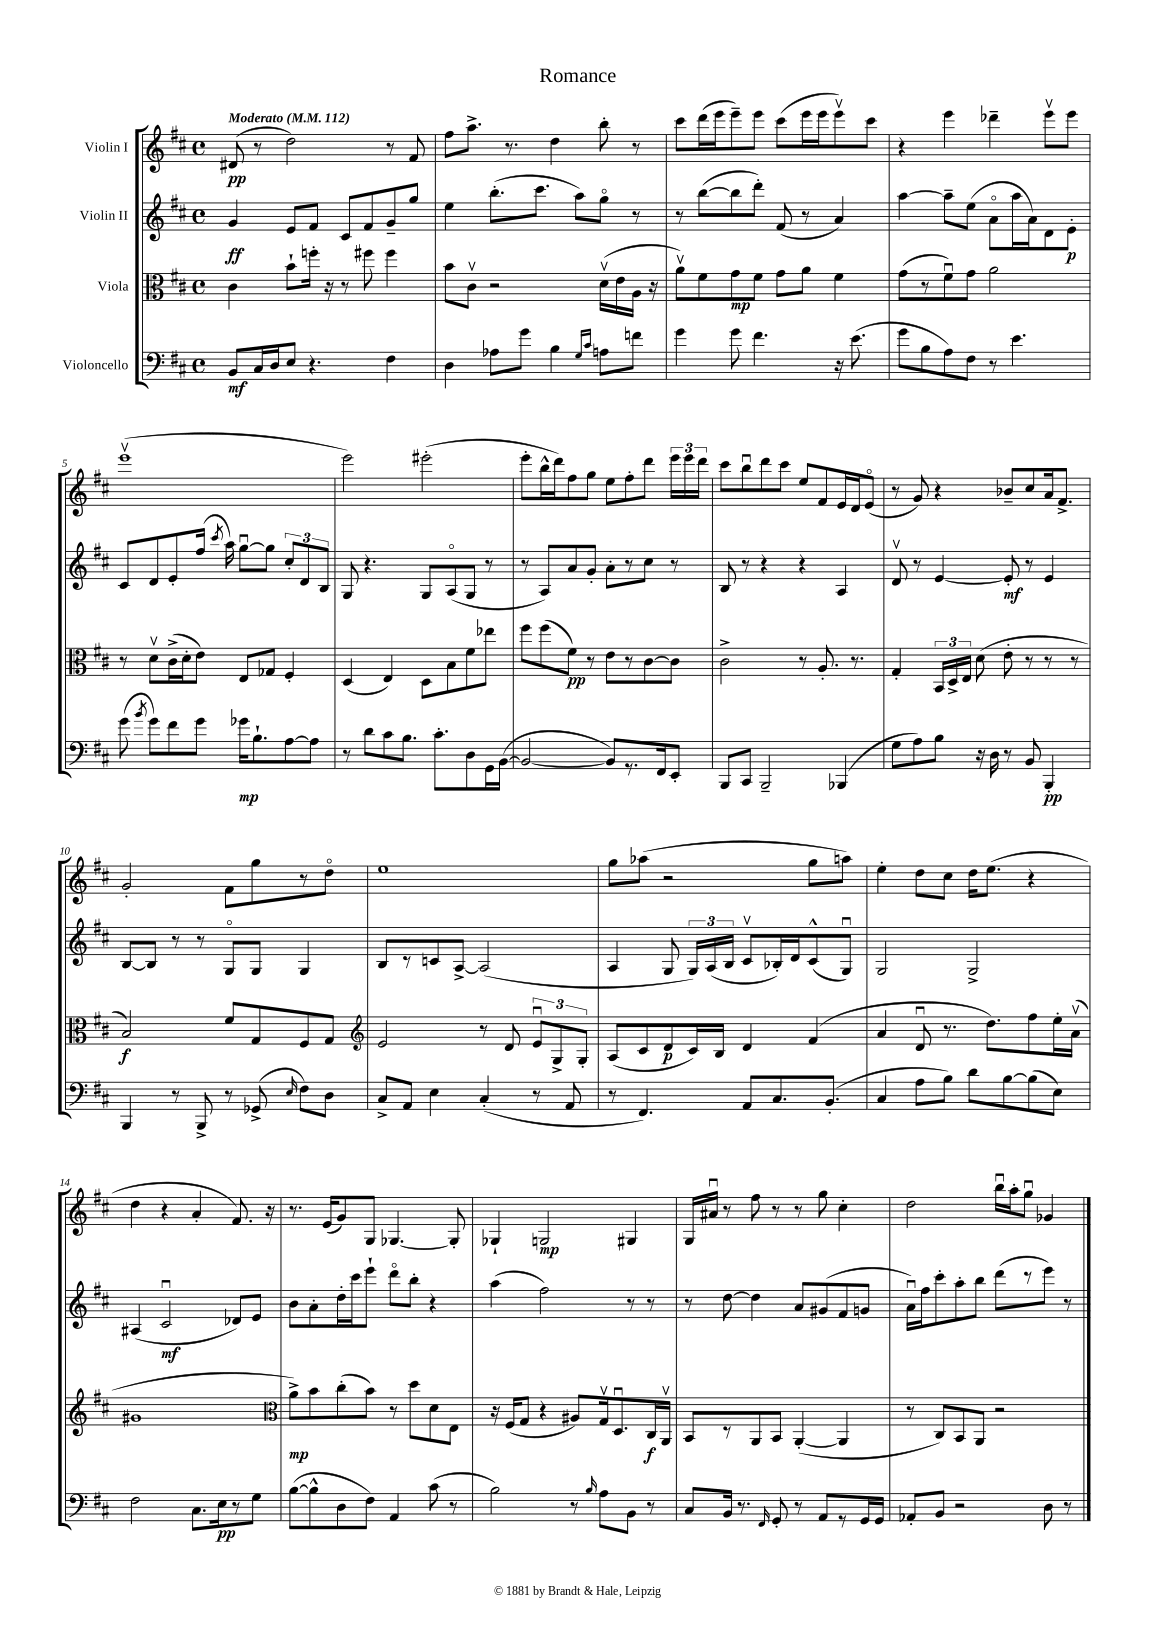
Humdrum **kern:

**kern	**kern	**kern	**kern
*staff4	*staff3	*staff2	*staff1
*clefF4	*clefC3	*clefG2	*clefG2
*k[f#c#]	*k[f#c#]	*k[f#c#]	*k[f#c#]
*M4/4	*M4/4	*M4/4	*M4/4
*met(c)	*met(c)	*met(c)	*met(c)
*MM112	*MM112	*MM112	*MM112
8BB/L	4c#\	4g/	(8d#/
16C#/L	.	.	8r
16D/J	.	.	.
8E/J	8b`\L	8e/L	2dd\)
4.r	16ff'\Jk	8f#/J	.
.	16r	.	.
.	8r	8c#/L	.
.	8ff#\	8f#/	.
4F#\	4ff#\	8g~/	8r
.	.	8gg/J	8f#/
=	=	=	=
4D\	8b\L	4ee\	8ff#\L
.	8c#v\J	.	8.aa^\J
8A-\L	2r	(8.bb'\L	.
.	.	.	8.r
8g\J	.	.	.
.	.	8.ccc#\J	.
4B\	.	.	4dd\
.	.	8aa\L)	.
16qqG/LL	.	.	.
16qqc#/JJ	.	.	.
8A\L	(16dv\LL	8ggo\J	8bb'\
.	16e\	.	.
8f\J	16A\JJ	8r	8r
.	16r	.	.
=	=	=	=
4g\	8av\L)	8r	8ccc#\L
.	8f#\	([8bb\L	(16ddd\L
.	.	.	16eee\J
8g\	8g\	8bb\]	8eee~\)
4.f#\	8f#\J	8ddd'\J)	8eee\J
.	8g\L	(8f#/	(8ccc#\L
.	8a\J	8r	16eee\L
.	.	.	16eee\J
16r	4f#\	4a/)	8eeev\)
(8.e\	.	.	.
.	.	.	8ccc#\J
=	=	=	=
8g\L	(8g\L	[4aa\	4r
8B\	8r	.	.
8A\)	8f#u\)	8aa~\]L	4eee\
8F#\J	8g\J	(8ee\J	.
8r	2a\	8ao\L	4ddd-~\
4.e\	.	16aa\L	.
.	.	16a\J)	.
.	.	8d\	8eeev\L
.	.	8e'\J	8eee\J
=	=	=	=
(8g\	8r	8c#/L	(1eeev
8qb/	.	.	.
8g\L)	8dv\L	8d/	.
8f#\	(16c#^\L	8e'/	.
.	16d'\J	.	.
8g\J	8e\J)	(16ff#/Jk	.
.	.	8qccc#/	.
.	.	16aa\)	.
16g-\LK	8E/L	[8ggu\L	.
8.B`\	.	.	.
.	8G-/J	8gg\]J	.
[8A\	4F#'/	12cc#'/L	.
.	.	12d/	.
8A\]J	.	.	.
.	.	12B/J	.
=	=	=	=
8r	(4D/	8G/	2eee\)
8d\L	.	4.r	.
8c#\	4E/)	.	.
8.B\J	.	.	.
.	8D\L	8G/L	(2eee#'\
8.c#'\L	.	.	.
.	8B\	(8Ao/	.
8D\	8f#\	8G/J	.
16GG\L	8ee-\J	8r	.
([16BB\JJ	.	.	.
=	=	=	=
2BB/_	8ff#\L	8r	8eee'\L
.	(8ff#\	8A/L)	16bb^^\L
.	.	.	16ddd\J)
.	8f#\J)	8a/	8ff#\
.	8r	8g'/J	8gg\J
8BB/]L)	8e\L	8a'\L	8ee\L
8.r	8r	8r	8ff#'\
.	[8c#\	8cc#\J	8ddd\J
16FF#/k	.	.	.
8EE'/J	8c#\]J	8r	24eee\LL
.	.	.	24eee\
.	.	.	24ddd\JJ
=	=	=	=
8BBB/L	2c#^\	8B/	8ccc#\L
8CC#/J	.	8r	8bbu\
2BBB~/	.	4r	8ddd\
.	.	.	8ccc#\J
.	8r	4r	8ee/L
.	8.A'/	.	8f#/
(4BBB-/	.	4A/	16e/L
.	8.r	.	16d/J
.	.	.	(8eo/J
=	=	=	=
8G\L	4G'/	8dv/	8r
8A\)	.	8r	8g/)
8B\J	24BB/LL	[4e/	4r
.	24D^/	.	.
.	24E/JJ	.	.
16r	(8d\	.	.
16D\	.	.	.
8r	8e'\	8e'/]	8b-~/L
8BB/	8r	8r	8cc#/
4BBB'/	8r	4e/	16a/k
.	.	.	8.f#^/J
.	8r	.	.
=	=	=	=
4BBB/	2B/)	[8B/L	2g'/
.	.	8B/]J	.
8r	.	8r	.
8BBB^/	.	8r	.
8r	8f#/L	8Go/L	8f#\L
(8GG-^/	8G/	8G/J	8gg\
16qqE/	.	.	.
8F#\L)	8F#/	4G/	8r
8D\J	8G/J	.	8ddo\J
=	=	=	=
*	*clefG2	*	*
8C#^/L	2e/	8B/L	1ee
8AA/J	.	8r	.
4E\	.	8c/	.
.	.	[8A^/J	.
(4C#'/	8r	(2A/]	.
.	8d/	.	.
8r	12eu/L	.	.
.	12G^/	.	.
8AA/	.	.	.
.	12G'/J	.	.
=	=	=	=
8r	(8A/L	4A/	8gg\L
4.FF#/)	8c#/	.	(8aa-\J
.	8d/	8G/	2r
.	16c#/L)	24G/LL)	.
.	.	(24A/	.
.	16B/JJ	.	.
.	.	24B/JJ	.
8AA/L	4d/	8c#v/L	.
8.C#/	.	16B-'/L)	.
.	.	16d/J	.
.	(4f#/	(8c#^^/	8gg\L
(8.BB'/J	.	.	.
.	.	8Gu/J)	8aa\J)
=	=	=	=
4C#/	4a/	2G/	4ee'\
8A\L	8du/	.	8dd\L
8B\J)	8.r	.	8cc#\J
8d\L	.	2G^/	16dd\LK
.	8.dd\L)	.	(8.ee\J
[8B\	.	.	.
(8B\]	8ff#\	.	4r
8E\J)	16ee'\L	.	.
.	(16av\JJ	.	.
=	=	=	=
2F#\	1g#	(4A#/	4dd\
.	.	2c#u/	4r
8.C#\L	.	.	4a'/
16E\k	.	.	.
8r	.	8d-/L)	8.f#/)
8G\J	.	8e/J	.
.	.	.	16r
=	=	=	=
*	*clefC3	*	*
([8B\L	8a^\L)	8b\L	8.r
8B^^\]	8b\	8a'\	.
.	.	.	(16e/LK
8D\	(8cc#'\	16dd'\L	8g/)
.	.	16ccc#\J	.
8F#\J)	8b\J)	8eee`\J	8G/J
4AA/	8r	8dddo\L	[4.G-/
.	8dd\L	8bb'\J	.
(8c#\	8d\	4r	.
8r	8E\J	.	8G-'/]
=	=	=	=
2B\)	16r	(4aa\	4G-`/
.	(16F#/LK	.	.
.	8G/J	.	.
.	4r	2ff#\)	2G/
8r	8A#/L)	.	.
16qqB/	.	.	.
8A\L	16Gv/k	.	.
.	8.Du/	.	.
8BB\J	.	8r	4G#/
8r	16C#/L	8r	.
.	16AAv/JJ	.	.
=	=	=	=
8C#/L	8BB/L	8r	16G/LL
.	.	.	16a#u/JJ
16BB/Jk	8r	[8dd\	8r
8.r	.	.	.
.	8AA/	4dd\]	8ff#\
16qqFF#/	.	.	.
8GG'/	8BB/J	.	8r
8r	([4AA'/	8a/L	8r
8AA/L	.	(8g#/	8gg\
8r	4AA/]	8f#/	4cc#'\
16GG/L	.	8g/J	.
16GG/JJ	.	.	.
=	=	=	=
8AA-'/L	8r	16au\LL)	2dd\
.	.	16ff#\J	.
8BB/J	8C#/L)	8ccc#'\	.
2r	8BB/	8aa'\	.
.	8AA/J	8bb\J	.
.	2r	(8ddd\L	16bbu\LL
.	.	.	16aa'\J
.	.	8r	8ggu\J
8D\	.	8eee\J)	4g-/
8r	.	8r	.
==	==	==	==
*-	*-	*-	*-
